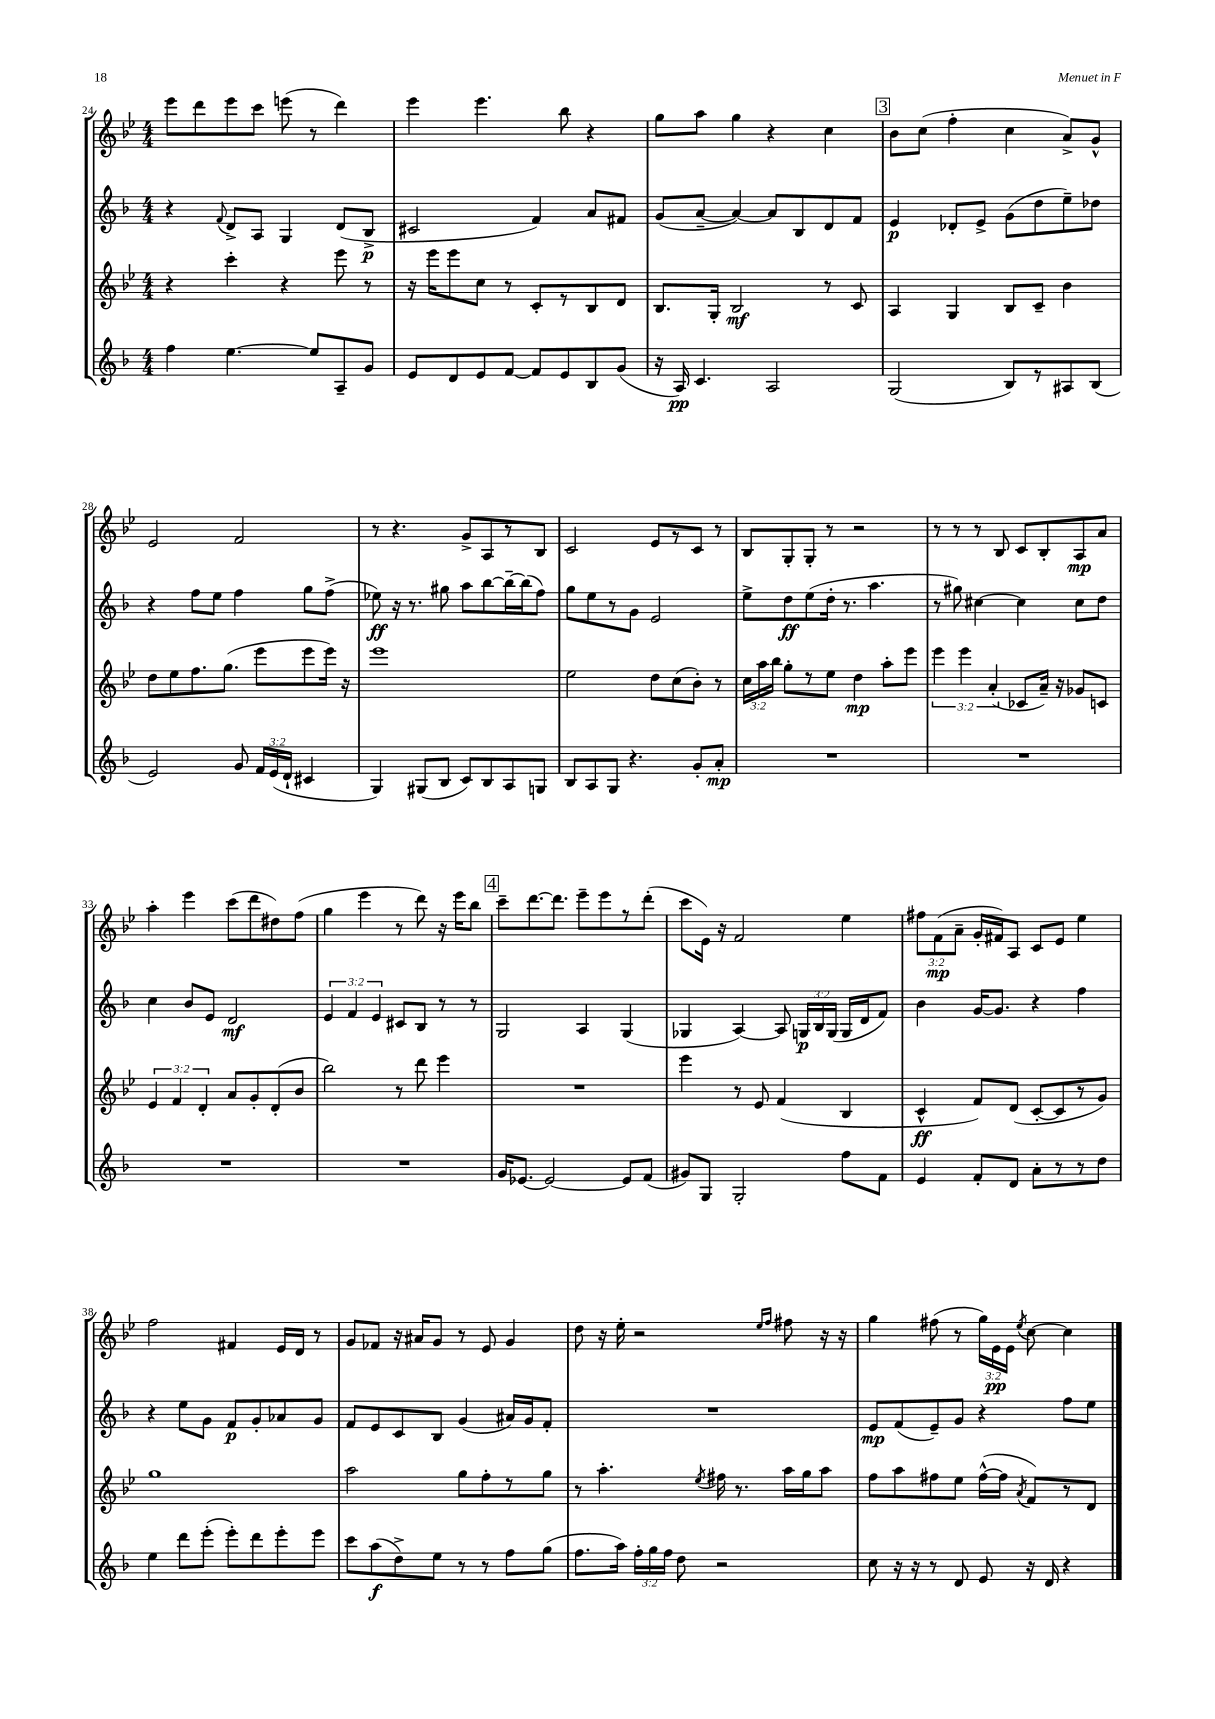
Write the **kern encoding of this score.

**kern	**dynam	**kern	**dynam	**kern	**dynam	**kern	**dynam
*part4	*part4	*part3	*part3	*part2	*part2	*part1	*part1
*staff4	*staff4	*staff3	*staff3	*staff2	*staff2	*staff1	*staff1
*clefG2	*	*clefG2	*	*clefG2	*	*clefG2	*
*k[b-]	*	*k[b-e-]	*	*k[b-]	*	*k[b-e-]	*
*M4/4	*	*M4/4	*	*M4/4	*	*M4/4	*
=24	=24	=24	=24	=24	=24	=24	=24
4ff\	.	4r	.	4r	.	8eee-\L	.
.	.	.	.	.	.	8ddd\	.
.	.	.	.	8qqf/	.	.	.
[4.ee\	.	4ccc'\	.	8d^/L	.	8eee-\	.
.	.	.	.	8A/J	.	8ccc\J	.
.	.	4r	.	4G/	.	(8eeen\	.
8ee/L]	.	.	.	.	.	8r	.
8A~/	.	8eee-\	.	(8d/L	.	4ddd\)	.
8g/J	.	8r	.	8B-^/J	p	.	.
=25	=25	=25	=25	=25	=25	=25	=25
8e/L	.	16r	.	2c#X/	.	4eee-\	.
.	.	16eee-\KL	.	.	.	.	.
8d/	.	8eee-\	.	.	.	.	.
8e/	.	8cc\J	.	.	.	4.eee-\	.
[8f/J	.	8r	.	.	.	.	.
8f/L]	.	8c'/L	.	4f/)	.	.	.
8e/	.	8r	.	.	.	8bb-\	.
8B-/	.	8B-/	.	8a/L	.	4r	.
(8g/J	.	8d/J	.	8f#X/J	.	.	.
=26	=26	=26	=26	=26	=26	=26	=26
16r	.	8.B-/L	.	(8g/L	.	8gg\L	.
16A/)	pp	.	.	.	.	.	.
4.c/	.	.	.	[8a~/J	.	8aa\J	.
.	.	16G'/Jk	.	.	.	.	.
.	.	2B-/	mf	4a/_)	.	4gg\	.
2A/	.	.	.	8a/L]	.	4r	.
.	.	.	.	8B-/	.	.	.
.	.	8r	.	8d/	.	4cc\	.
.	.	8c/	.	8f/J	.	.	.
!!LO:REH:place=s1:t=3
=27	=27	=27	=27	=27	=27	=27	=27
(2G/	.	4A/	.	4e/	p	8b-\L	.
.	.	.	.	.	.	(8cc\J	.
.	.	4G/	.	8d-X'/L	.	4ff'\	.
.	.	.	.	8e^/J	.	.	.
8B-/L)	.	8B-/L	.	(8g\L	.	4cc\	.
8r	.	8c~/J	.	8dd\	.	.	.
8A#X/	.	4b-\	.	8ee~\)	.	8a^/L)	.
(8B-/J	.	.	.	8dd-X\J	.	8g^^/J	.
!!LO:LB:g=z
=28	=28	=28	=28	=28	=28	=28	=28
2e/)	.	8dd\L	.	4r	.	2e-/	.
.	.	8ee-\	.	.	.	.	.
.	.	8.ff\	.	8ff\L	.	.	.
.	.	.	.	8ee\J	.	.	.
.	.	(8.gg\J	.	.	.	.	.
8g/	.	.	.	4ff\	.	2f/	.
24f/LL	.	8eee-\L	.	.	.	.	.
(24e/	.	.	.	.	.	.	.
24d`/JJ	.	.	.	.	.	.	.
4c#X/	.	8eee-\	.	8gg\L	.	.	.
.	.	16eee-\Jk)	.	(8ff^\J	.	.	.
.	.	16r	.	.	.	.	.
=29	=29	=29	=29	=29	=29	=29	=29
4G/)	.	1eee-	.	8ee-X\)	ff	8r	.
.	.	.	.	16r	.	4.r	.
.	.	.	.	8.r	.	.	.
(8G#X/L	.	.	.	.	.	.	.
8B-/J	.	.	.	8gg#X\	.	.	.
8c/L)	.	.	.	8aa\L	.	8g^/L	.
8B-/	.	.	.	[8bb-\	.	8A/	.
8A/	.	.	.	16bb-~\L_	.	8r	.
.	.	.	.	(16bb-\J]	.	.	.
8Gn/J	.	.	.	8ff\J)	.	8B-/J	.
=30	=30	=30	=30	=30	=30	=30	=30
8B-/L	.	2ee-\	.	8gg\L	.	2c/	.
8A/	.	.	.	8ee\	.	.	.
8G/J	.	.	.	8r	.	.	.
4.r	.	.	.	8g\J	.	.	.
.	.	8dd\L	.	2e/	.	8e-/L	.
.	.	(8cc\	.	.	.	8r	.
8g'/L	.	8b-'\J)	.	.	.	8c/J	.
8a'/J	mp	8r	.	.	.	8r	.
=31	=31	=31	=31	=31	=31	=31	=31
1r	.	24cc\LL	.	8ee^\L	.	8B-/L	.
.	.	24aa\	.	.	.	.	.
.	.	24bb-\JJ	.	.	.	.	.
.	.	8gg'\L	.	8dd\	ff	8G'/	.
.	.	8r	.	(8ee\	.	8G'/J	.
.	.	8ee-\J	.	16dd'\Jk	.	8r	.
.	.	.	.	8.r	.	.	.
.	.	4dd\	mp	.	.	2r	.
.	.	.	.	4.aa\	.	.	.
.	.	8aa'\L	.	.	.	.	.
.	.	8eee-\J	.	.	.	.	.
=32	=32	=32	=32	=32	=32	=32	=32
1r	.	6eee-\	.	8r	.	8r	.
.	.	.	.	8gg#X\)	.	8r	.
.	.	6eee-\	.	.	.	.	.
.	.	.	.	[4cc#X\	.	8r	.
.	.	(6a'/	.	.	.	.	.
.	.	.	.	.	.	8B-/	.
.	.	8c-X/L	.	4cc#\]	.	8c/L	.
.	.	16a~/Jk)	.	.	.	8B-'/	.
.	.	16r	.	.	.	.	.
.	.	8g-X/L	.	8cc#\L	.	8A/	mp
.	.	8cn/J	.	8dd\J	.	8a/J	.
!!LO:LB:g=z
=33	=33	=33	=33	=33	=33	=33	=33
1r	.	6e-/	.	4cc\	.	4aa'\	.
.	.	6f/	.	.	.	.	.
.	.	.	.	8b-/L	.	4eee-\	.
.	.	6d'/	.	.	.	.	.
.	.	.	.	8e/J	.	.	.
.	.	8a/L	.	2d/	mf	(8ccc\L	.
.	.	8g'/	.	.	.	8ddd\	.
.	.	(8d'/	.	.	.	8dd#X\)	.
.	.	8b-/J	.	.	.	(8ff\J	.
=34	=34	=34	=34	=34	=34	=34	=34
1r	.	2bb-\)	.	6e/	.	4gg\	.
.	.	.	.	6f/	.	.	.
.	.	.	.	.	.	4eee-\	.
.	.	.	.	6e/	.	.	.
.	.	8r	.	8c#X/L	.	8r	.
.	.	8ddd\	.	8B-/J	.	8ddd\)	.
.	.	4eee-\	.	8r	.	16r	.
.	.	.	.	.	.	16eee-\KL	.
.	.	.	.	8r	.	8bb-\J	.
!!LO:REH:place=s1:t=4
=35	=35	=35	=35	=35	=35	=35	=35
16g/KL	.	1r	.	2G/	.	8ccc~\L	.
[8.e-X/J	.	.	.	.	.	.	.
.	.	.	.	.	.	[8.ddd\	.
2e-/_	.	.	.	.	.	.	.
.	.	.	.	.	.	8.ddd\J]	.
.	.	.	.	4A/	.	8eee-~\L	.
.	.	.	.	.	.	8eee-\	.
8e-/L]	.	.	.	(4G/	.	8r	.
(8f/J	.	.	.	.	.	(8ddd'\J	.
=36	=36	=36	=36	=36	=36	=36	=36
8g#X/L)	.	4eee-\	.	4G-X/	.	8ccc\L	.
8G/J	.	.	.	.	.	16e-\Jk)	.
.	.	.	.	.	.	16r	.
2G'/	.	8r	.	[4A/)	.	2f/	.
.	.	8e-/	.	.	.	.	.
.	.	(4f/	.	8A/]	.	.	.
.	.	.	.	24Gn/LL	p	.	.
.	.	.	.	24B-/	.	.	.
.	.	.	.	(24G/JJ	.	.	.
8ff\L	.	4B-/	.	16G/LL	.	4ee-\	.
.	.	.	.	16d/J	.	.	.
8f\J	.	.	.	8f/J)	.	.	.
=37	=37	=37	=37	=37	=37	=37	=37
4e/	.	4c^^/	ff	4b-\	.	12ff#X\L	.
.	.	.	.	.	.	(12f\	mp
.	.	.	.	.	.	12a~\J	.
8f'/L	.	8f/L)	.	[16g/KL	.	16g'/LL	.
.	.	.	.	8.g/J]	.	16f#X/J)	.
8d/J	.	(8d/J	.	.	.	8A/J	.
8a'\L	.	[8c'/L	.	4r	.	8c/L	.
8r	.	8c/]	.	.	.	8e-/J	.
8r	.	8r	.	4ff\	.	4ee-\	.
8dd\J	.	8g/J)	.	.	.	.	.
!!LO:LB:g=z
=38	=38	=38	=38	=38	=38	=38	=38
4ee\	.	1gg	.	4r	.	2ff\	.
8ddd\L	.	.	.	8ee\L	.	.	.
(8eee'\J	.	.	.	8g\J	.	.	.
8eee'\L)	.	.	.	8f/L	p	4f#X/	.
8ddd\	.	.	.	8g'/	.	.	.
8eee'\	.	.	.	8a-X/	.	16e-/LL	.
.	.	.	.	.	.	16d/JJ	.
8eee\J	.	.	.	8g/J	.	8r	.
=39	=39	=39	=39	=39	=39	=39	=39
8ccc\L	.	2aa\	.	8f/L	.	8g/L	.
(8aa\	f	.	.	8e/	.	8f-X/J	.
8dd^\)	.	.	.	8c/	.	16r	.
.	.	.	.	.	.	16a#X/KL	.
8ee\J	.	.	.	8B-/J	.	8g/J	.
8r	.	8gg\L	.	(4g/	.	8r	.
8r	.	8ff'\	.	.	.	8e-/	.
8ff\L	.	8r	.	16a#X/LL)	.	4g/	.
.	.	.	.	16g/J	.	.	.
(8gg\J	.	8gg\J	.	8f'/J	.	.	.
=40	=40	=40	=40	=40	=40	=40	=40
8.ff\L	.	8r	.	1r	.	8dd\	.
.	.	4.aa'\	.	.	.	16r	.
16aa\Jk)	.	.	.	.	.	16ee-'\	.
24ff'\LL	.	.	.	.	.	2r	.
24gg\	.	.	.	.	.	.	.
24ff\JJ	.	.	.	.	.	.	.
8dd\	.	.	.	.	.	.	.
.	.	8qee-/	.	.	.	.	.
2r	.	16ff#X\	.	.	.	.	.
.	.	8.r	.	.	.	.	.
.	.	.	.	.	.	16qqee-/LL	.
.	.	.	.	.	.	16qqff/JJ	.
.	.	16aa\LL	.	.	.	8ff#X\	.
.	.	16gg\J	.	.	.	.	.
.	.	8aa\J	.	.	.	16r	.
.	.	.	.	.	.	16r	.
=41	=41	=41	=41	=41	=41	=41	=41
8cc\	.	8ff\L	.	8e/L	mp	4gg\	.
16r	.	8aa\	.	(8f/	.	.	.
16r	.	.	.	.	.	.	.
8r	.	8ff#X\	.	8e~/)	.	(8ff#X\	.
8d/	.	8ee-\J	.	8g/J	.	8r	.
8e/	.	([16ff#^^\LL	.	4r	.	24gg\LL)	.
.	.	.	.	.	.	24e-\	pp
.	.	16ff#\JJ]	.	.	.	.	.
.	.	.	.	.	.	24e-\JJ	.
.	.	8qa/	.	.	.	8qee-/	.
16r	.	8f/L)	.	.	.	[8cc\	.
16d/	.	.	.	.	.	.	.
4r	.	8r	.	8ff\L	.	4cc\]	.
.	.	8d/J	.	8ee\J	.	.	.
==	==	==	==	==	==	==	==
*-	*-	*-	*-	*-	*-	*-	*-
